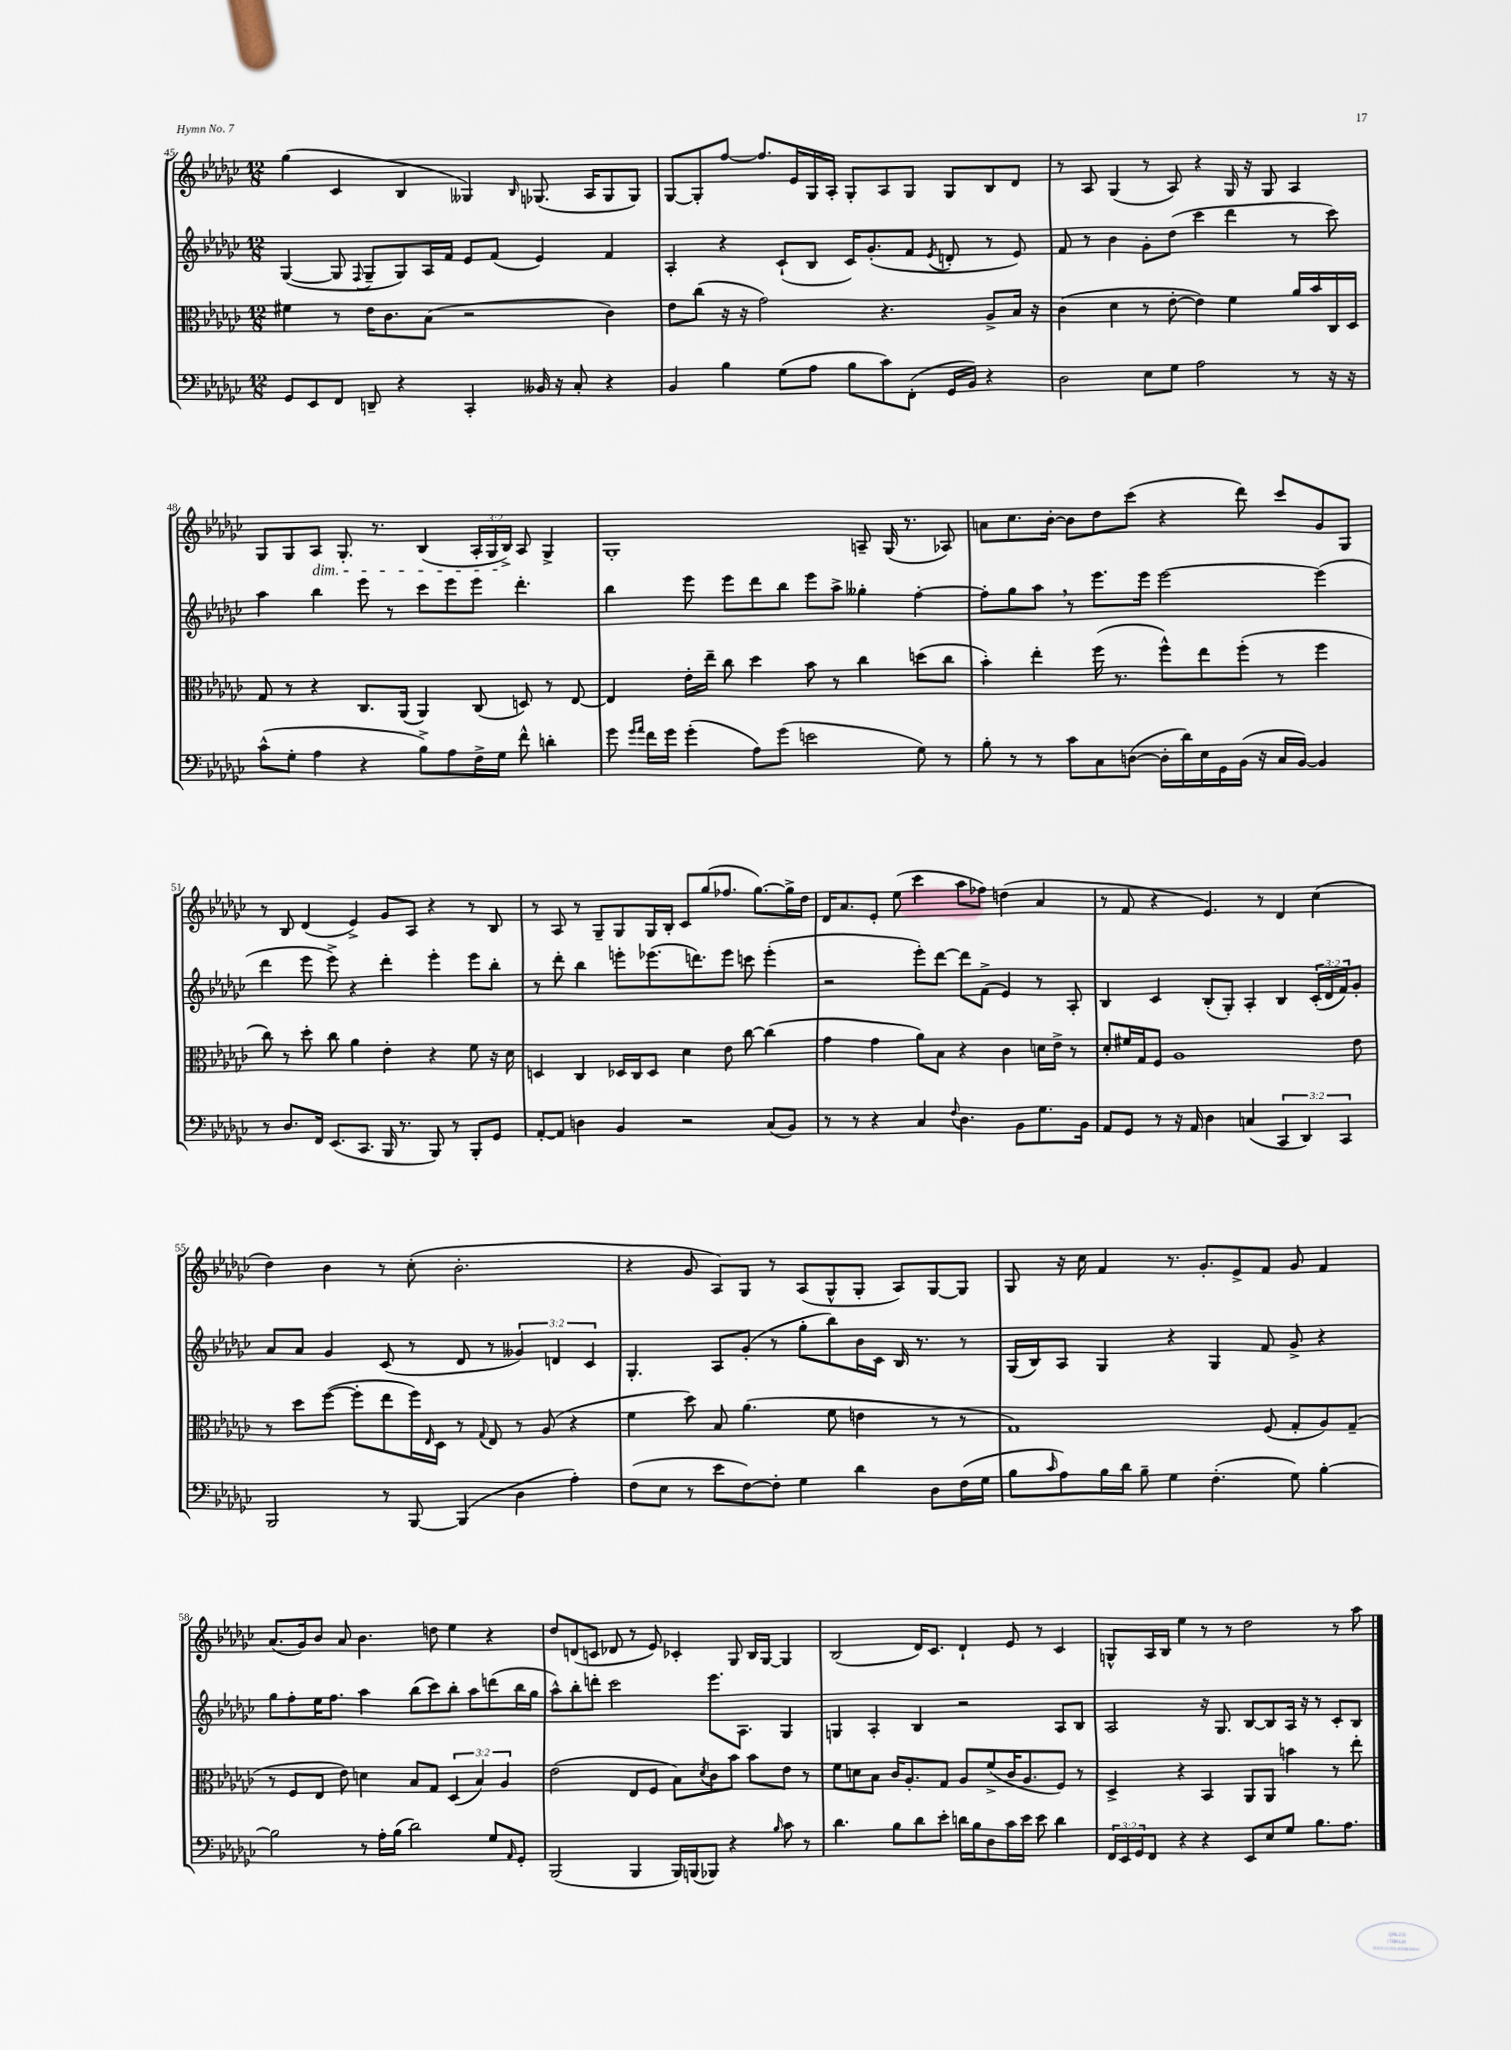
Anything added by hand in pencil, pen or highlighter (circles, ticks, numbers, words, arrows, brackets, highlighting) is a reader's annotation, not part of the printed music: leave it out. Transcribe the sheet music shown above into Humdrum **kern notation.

**kern	**kern	**kern	**kern
*staff4	*staff3	*staff2	*staff1
*clefF4	*clefC3	*clefG2	*clefG2
*k[b-e-a-d-g-c-]	*k[b-e-a-d-g-c-]	*k[b-e-a-d-g-c-]	*k[b-e-a-d-g-c-]
*M12/8	*M12/8	*M12/8	*M12/8
8GG-	4f#	([4G-	(4gg-
8EE-	.	.	.
8FF	8r	8G-]	4c-
.	.	8qqF	.
8DD~	16e-	8G-~	.
.	8.c-	.	.
4r	.	8G-)	4B-
.	(8B-	16A-	.
.	.	16f	.
4CC-'	2r	8e-	4G--)
.	.	(8f	.
.	.	.	16qqB-
16BB--	.	4e-)	(8.G-
16r	.	.	.
8C-'	.	.	.
.	.	.	16A-
4r	4c-)	4f	8G-
.	.	.	8G-)
=	=	=	=
4BB-	8e-	4A-'	[8G-
.	(8cc-	.	8G-']
4B-	16r	4r	[8ff
.	16r	.	.
.	2g-)	.	8.ff]
(8G-	.	(8c-`	.
.	.	.	16e-
8A-	.	8B-	16G-
.	.	.	16A-'
8B-	.	16c-)	8G-'
.	.	(8.g-'	.
8c-)	4.r	.	8A-
(8FF'	.	8f	8G-
.	.	8qe-	.
16GG-	.	8d'	8G-
16BB-)	.	.	.
4r	8A-^	8r	8B-
.	16B-	8e-)	8d-
.	16r	.	.
=	=	=	=
2D-	(4c-	8f	8r
.	.	8r	8A-
.	4d-	4b-	(4G-
8E-	8r	8g-'	8r
8G-	[8e-'	(8dd-	8A-)
2A-	4e-])	4ccc-	4r
.	4f	4ddd-	16G-
.	.	.	16r
.	.	.	8G-
8r	16a-	8r	4A-
.	16b-	.	.
16r	16C-	8ccc-)	.
16r	16D-	.	.
=	=	=	=
(8c-^^	8G-	4aa-	8G-
8G-'	8r	.	8G-
4A-	4r	4bb-	8A-
.	.	.	8.G-'
4r	8.C-	8eee-	.
.	.	.	8.r
.	.	8r	.
.	(16AA-	.	.
8B-^)	4AA-)	8ccc-	(4B-
8A-	.	8eee-	.
16F^	(8C-	8eee-	24A-'
.	.	.	24G-
16G-	.	.	.
.	.	.	24B-^)
8f^^	8D)	4.ddd-'	8A-
4d'	8r	.	4G-^
.	[8E-	.	.
=	=	=	=
8g-	4E-]	4bb-	1G-'
16qqg-	.	.	.
16qqa-	.	.	.
16f	.	.	.
16g-	.	.	.
(4g-'	16e-'	8eee-	.
.	16ee-~	.	.
.	8cc-	8eee-	.
8A-)	4dd-	8ddd-	.
(8g-	.	8bb-	.
2e	8b-	8eee-	.
.	8r	8aa-^	.
.	4cc-	4gg--'	8A~
.	.	.	(16G-
.	.	.	8.r
8G-)	(8dd	[4ff'	.
8r	8cc-	.	8A-)
=	=	=	=
8B-'	4b-')	8ff']	8a
8r	.	8gg-	8.cc-
8r	4ee-'	8aa-	.
.	.	.	[16b-'
8c-	.	8r	8b-]
8C-	(16ff	8.eee-	8dd-
.	8.r	.	.
([8D	.	.	(8ccc-
.	.	16eee-	.
16D']	8ff^^)	[2eee-	4r
16d-)	.	.	.
16E-	8ee-	.	.
16GG-	.	.	.
(16BB-	(8ff'	.	8ddd-)
16r	.	.	.
16C-	8r	.	8ccc-
[16BB-)	.	.	.
4BB-]	4ff	(4eee-]	8g-
.	.	.	8G-
=	=	=	=
8r	8cc-)	4ddd-	8r
8.D-	8r	.	8B-
.	8dd-'	8eee-	(4d-
16FF	.	.	.
(8.EE-	8cc-	8eee-^)	.
.	4a-	4r	4e-^)
8.CC-	.	.	.
16BBB-	4e-'	4ddd-'	8g-
8.r	.	.	.
.	.	.	8A-
8BBB-)	4r	4eee-'	4r
8r	.	.	.
8BBB-'	8f	8eee-	8r
8GG-	16r	8bb-'	8B-
.	16d-	.	.
=	=	=	=
[8AA-'	4D	8r	8r
8AA-]	.	8ddd-'	8A-
4D	4C-	4bb-	8r
.	.	.	8G-~
4BB-	16D-	8eee'	8G-
.	16C-	.	.
.	8D-	(8.eee-	16G-
.	.	.	16B-'
2r	4d-	.	8c-
.	.	8.ddd)	.
.	.	.	(8gg-
.	8e-	8eee-	8.ff-
.	[8cc-	8ccc	.
.	.	.	[8.gg-)
(8C-	(4cc-]	(4eee-'	.
8BB-)	.	.	16gg-^]
.	.	.	16dd-
=	=	=	=
8r	4g-	2r	16d-
.	.	.	8.a-
8r	.	.	.
4r	4g-	.	8e-'
.	.	.	(8ee-
4C-	8a-)	8eee-')	4ccc-
.	8B-	[8ddd-	.
8qqF	.	.	.
4.D-	4r	8ddd-]	8aa-
.	.	(8f^	8ff-)
.	4c-	4e-)	(4dd
8BB-	.	.	.
8.G-	16d	8r	4a-
.	16e-^	.	.
.	8r	8A-'	.
16BB-	.	.	.
=	=	=	=
8AA-	8d-'	4B-	8r
8GG-	16f#	.	8f
.	16G-	.	.
8r	8F	4c-	4r
16r	1A-	.	.
16AA-	.	.	.
4D-	.	(8B-'	4.e-)
.	.	8G-')	.
(4C	.	4A-'	.
.	.	.	8r
6CC-	.	4B-	4d-
6DD-)	.	.	.
.	.	(24c-'	(4cc-
.	.	24d-	.
6CC-	.	24f)	.
.	8e-	8g-'	.
=	=	=	=
2BBB-	8r	8a-	4dd-)
.	8dd-	8a-	.
.	([8ff	4g-	4b-
.	8ff']	.	.
8r	8ee-	(8c-	8r
[8BBB-	16ff)	8r	(8cc-'
.	16qqE-	.	.
.	16D-	.	.
(4BBB-]	8r	8d-	2.b-'
.	8qqG-	.	.
.	8E-	8r	.
4D-	8r	6g--)	.
.	(8A-	.	.
.	.	6d	.
4A-')	4r	.	.
.	.	6c-	.
=	=	=	=
(8F	4f	4.G-'	4r
8E-	.	.	.
8r	8dd-)	.	8g-
8e-	8B-	8A-	8A-)
[8F)	(4.a-	(8g-'	8G-
8F']	.	8r	8r
4G-	.	8gg-'	(8A-
.	8f	8bb-)	8G-^^
4d-	4e	16b-	8G-'
.	.	16c-	.
.	.	16B-	8A-)
.	.	8.r	.
8D-	8r	.	[8G-
(16F	8r	8r	8G-]
16G-	.	.	.
=	=	=	=
8B-	1G-)	(16G-	8G-
.	.	16B-)	.
16qqc-	.	.	.
8A-)	.	8A-	16r
.	.	.	16cc-
16B-	.	4G-	4f
16d-	.	.	.
8B-~	.	.	.
4G-	.	4r	8.r
.	.	.	8.g-'
(4.F'	.	4G-	.
.	.	.	8e-^
.	(8F	8f	8f
8G-)	8G-'	8g-^	8g-
[4B-'	8A-)	4r	4f
.	(8G-~	.	.
=	=	=	=
2B-]	8r	8gg-	(8.a-
.	8F	8ff'	.
.	.	.	16g-)
.	8E-	16ee-	8b-
.	.	8.ff	.
.	8e-)	.	8a-
8r	4d	4aa-	4.b-
16A-'	.	.	.
(16B-	.	.	.
2d-)	8B-	(8bb-	.
.	8G-	8ccc-)	8dd
.	(6D-	8bb-'	4ee-
.	.	8aa-	.
.	6B-)	.	.
8G-	.	(8ddd	4r
.	6A-	.	.
16qqAA-	.	.	.
8GG-'	.	16bb-	.
.	.	16gg-	.
=	=	=	=
(2BBB-	(2e-	8aa-^^)	8dd-
.	.	8bb-'	(8d
.	.	8ddd'	8c
.	.	2ccc-	8d-
4BBB-	8E-	.	8r
.	8F	.	8e-)
16BBB-)	8B-)	.	4c-'
(16BBB	.	.	.
.	8qd-	.	.
8BBB-)	8c-	8.eee-	.
4r	8b-	.	8G-
.	.	8.A-	.
.	8b-	.	16B-
.	.	.	[16G-
16qqB-	.	.	.
8c-	8e-	4G-	4G-]
8r	8r	.	.
=	=	=	=
4.d-	8f	4G	(2B-
.	8d	.	.
.	8B-	4A-'	.
8B-	16c-	.	.
.	8.A-'	.	.
8d-	.	4B-	16d-)
.	.	.	8.c-
8e-'	8G-	.	.
16d	8A-	2r	4d-`
16B-	.	.	.
8D-	(8f^	.	.
16c-	16c-	.	8e-
16e-	8.A-	.	.
8e-	.	.	8r
4d	8F)	8A-	4c-
.	8r	8B-	.
=	=	=	=
24FF	4D-^	2A-	8G^^
24EE-	.	.	.
24GG-	.	.	.
8FF	.	.	16A-
.	.	.	16B-
4r	4r	.	4ee-
4r	4BB-	16r	8r
.	.	8.G-	.
.	.	.	8r
8EE-	8AA-	[8B-	2dd-
8E-	8AA-	8B-]	.
8G-	4b	16A-	.
.	.	16r	.
8.B-	.	8r	.
.	8r	8c-'	8r
8.A-	.	.	.
.	8ee-'	8B-	8aa-
==	==	==	==
*-	*-	*-	*-
